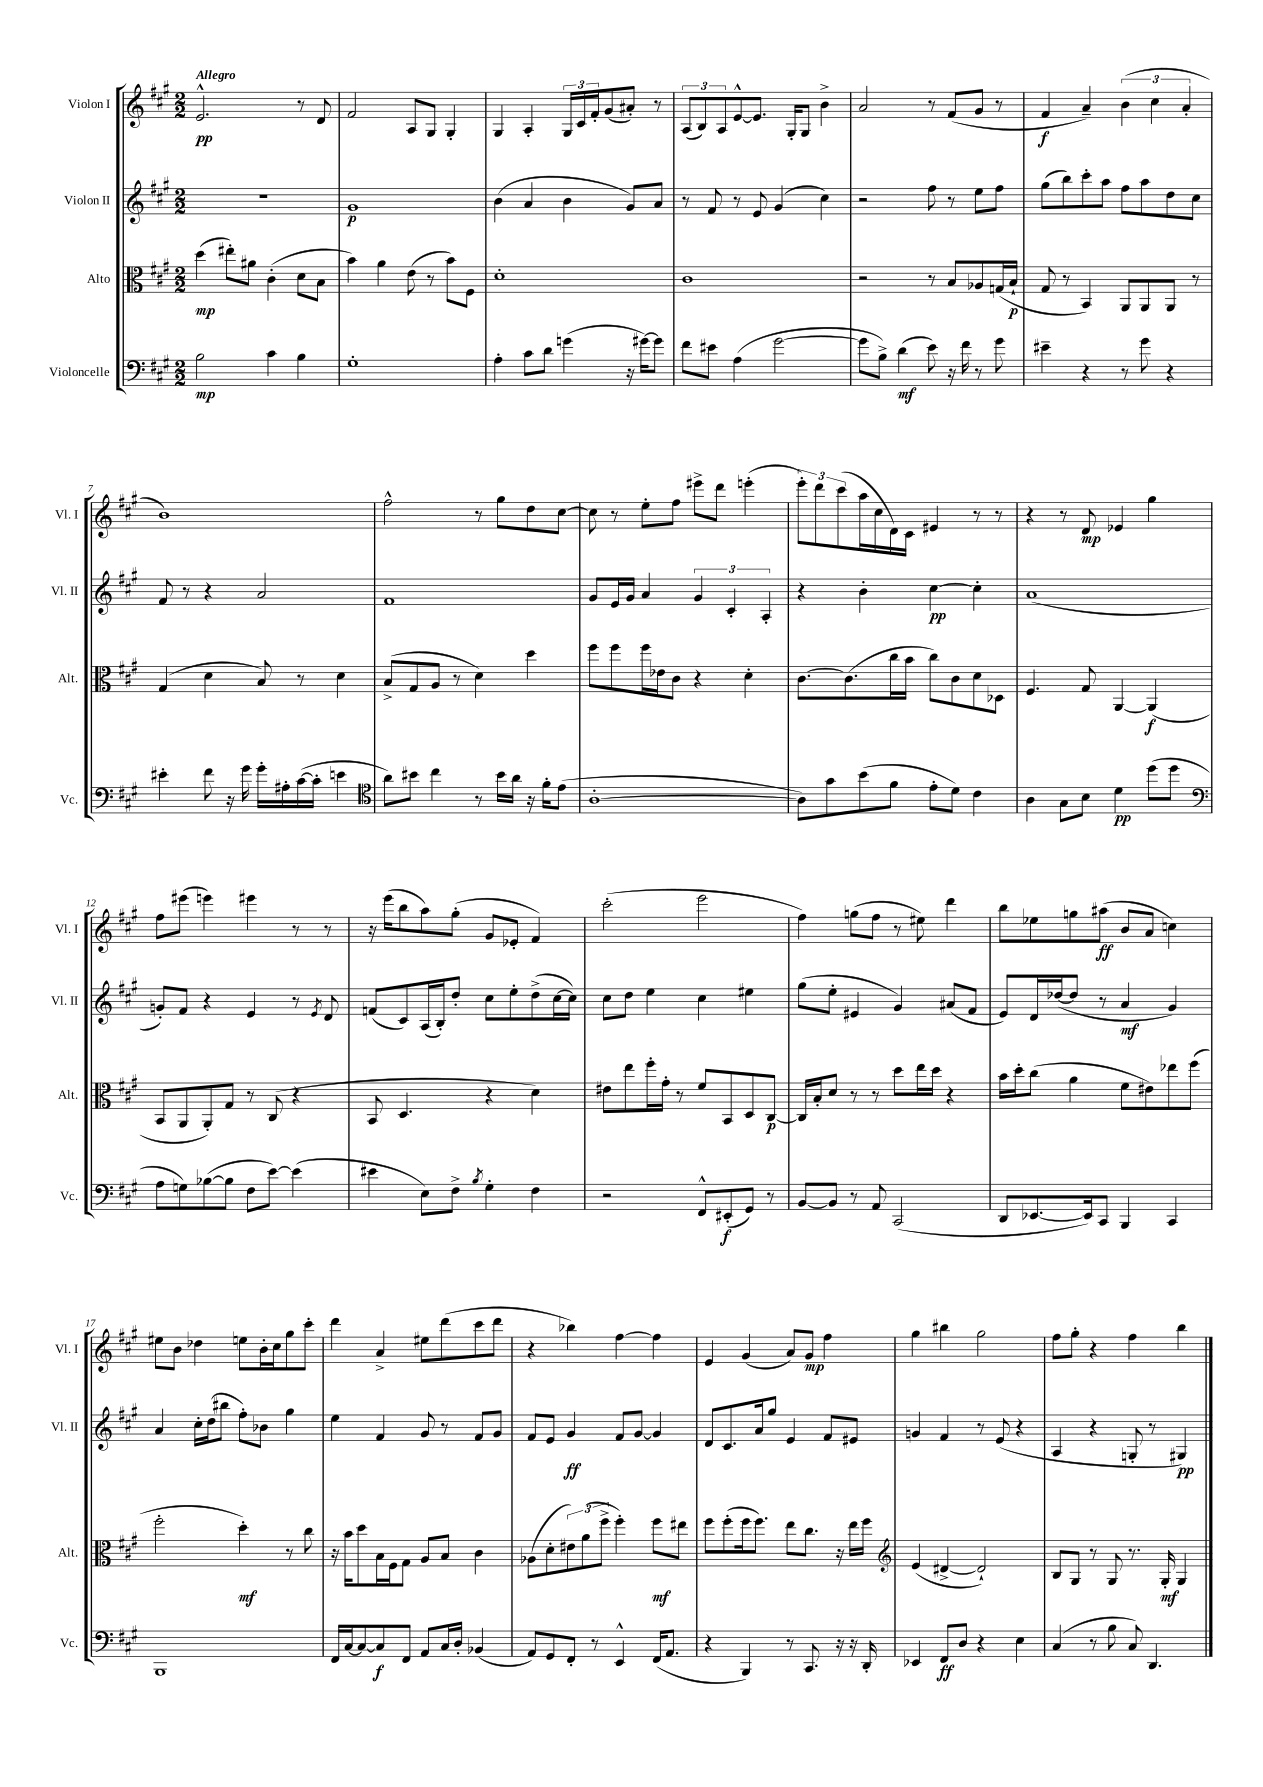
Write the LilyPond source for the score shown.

<<
\new StaffGroup <<
\new Staff = "s0" \with { instrumentName = "Violon I" shortInstrumentName = "Vl. I" } {
    \clef treble \key a \major \numericTimeSignature \time 2/2 \tempo "Allegro"
    e'2.-^\pp r8 d'8 |
    fis'2 a8 gis8 gis4-. |
    gis4 a4-. \tuplet 3/2 { gis16 cis'16 fis'16-. } gis'8( ais'8-.) r8 |
    \tuplet 3/2 { a8( b8) a8 } e'8~-^ e'8. gis16-. gis8 b'4-> |
    a'2 r8 fis'8( gis'8 r8 |
    fis'4\f a'4--) \tuplet 3/2 { b'4( cis''4 a'4-. } |
    b'1) |
    fis''2-^ r8 gis''8 d''8 cis''8~ |
    cis''8 r8 e''8-. fis''8 eis'''8-> d'''8 e'''4-.( |
    \tuplet 3/2 { e'''8-.) d'''8 cis'''8( } a''16 cis''16 d'16) cis'16 eis'4 r8 r8 |
    r4 r8 d'8\mp ees'4 gis''4 |
    fis''8 eis'''8( e'''4) eis'''4 r8 r8 |
    r16 e'''16( b''8 a''8) gis''8-.( gis'8 ees'8-. fis'4) |
    cis'''2-.( e'''2 |
    fis''4) g''8( fis''8 r8 eis''8) d'''4 |
    b''8 ees''8 g''8 ais''8\ff( b'8 a'8 c''4) |
    eis''8 b'8 des''4 e''8 b'16-. cis''16 gis''8 cis'''8-. |
    d'''4 a'4-> eis''8 d'''8( cis'''8 d'''8 |
    r4 bes''4) fis''4~ fis''4 |
    e'4 gis'4( a'8) gis'8\mp fis''4 |
    gis''4 bis''4 gis''2 |
    fis''8 gis''8-. r4 fis''4 b''4 \bar "|." |
}
\new Staff = "s1" \with { instrumentName = "Violon II" shortInstrumentName = "Vl. II" } {
    \clef treble \key a \major \numericTimeSignature \time 2/2
    R1 |
    gis'1\p |
    b'4( a'4 b'4 gis'8) a'8 |
    r8 fis'8 r8 e'8 gis'4( cis''4) |
    r2 fis''8 r8 e''8 fis''8 |
    gis''8( b''8) cis'''8-. a''8 fis''8 a''8 d''8 cis''8 |
    fis'8 r8 r4 a'2 |
    fis'1 |
    gis'8 e'16 gis'16 a'4 \tuplet 3/2 { gis'4 cis'4-. a4-. } |
    r4 b'4-. cis''4~\pp cis''4-. |
    a'1( |
    g'8-.) fis'8 r4 e'4 r8 \acciaccatura { e'8 } d'8 |
    f'8( cis'8) a16( b16-.) d''8-. cis''8 e''8-. d''8->( cis''16~ cis''16) |
    cis''8 d''8 e''4 cis''4 eis''4 |
    gis''8( e''8-. eis'4 gis'4) ais'8( fis'8 |
    e'8) d'16 des''16~( des''8 r8 a'4\mf gis'4) |
    a'4 cis''16-. d''16( bis''8 fis''8-.) bes'8 gis''4 |
    e''4 fis'4 gis'8 r8 fis'8 gis'8 |
    fis'8 e'8 gis'4\ff fis'8 gis'8~ gis'4 |
    d'8 cis'8. a'16 gis''8 e'4 fis'8 eis'8 |
    g'4 fis'4 r8 e'8( r4 |
    a4 r4 g8-. r8 gis4\pp) \bar "|." |
}
\new Staff = "s2" \with { instrumentName = "Alto" shortInstrumentName = "Alt." } {
    \clef alto \key a \major \numericTimeSignature \time 2/2
    d''4\mp( eis''8-.) ais'8 cis'4-.( d'8 b8 |
    b'4) a'4 e'8( r8 b'8) fis8 |
    d'1-. |
    cis'1 |
    r2 r8 b8 aes8 g16( b16-!\p |
    gis8 r8 b,4) a,8 a,8 a,8 r8 |
    gis4( d'4 b8) r8 d'4 |
    b8->( gis8 a8 r8 d'4) d''4 |
    fis''8 fis''8 fis''16 ees'16 cis'8 r4 d'4-. |
    cis'8.~ cis'8.( cis''16 b'16 cis''8) cis'8 d'8 des8 |
    fis4. gis8 a,4~ a,4\f( |
    b,8 a,8 a,8-.) gis8 r8 cis8( r4 |
    b,8 d4. r4 d'4) |
    eis'8 e''8 fis''16-. gis'16-. r8 fis'8 b,8 d8 cis8~\p |
    cis16 b16-. d'8 r8 r8 d''8 e''16 d''16 r4 |
    b'16 d''16-. cis''8( a'4 fis'8 eis'8) ees''8 fis''8( |
    fis''2-. d''4-.\mf) r8 cis''8 |
    r16 b'16 d''8 b16 fis16 gis8 a8 b8 cis'4 |
    aes8( d'8-. \tuplet 3/2 { eis'8) a'8( fis''8-> } fis''4-.) fis''8\mf eis''8 |
    fis''8 fis''8-.( fis''16 fis''8.) e''8 cis''8. r16 e''16 fis''16 |
    \clef treble e'4( dis'4~-> dis'2-!) |
    b8 gis8 r8 gis8 r8. gis16-.\mf gis4 \bar "|." |
}
\new Staff = "s3" \with { instrumentName = "Violoncelle" shortInstrumentName = "Vc." } {
    \clef bass \key a \major \numericTimeSignature \time 2/2
    b2\mp cis'4 b4 |
    gis1-. |
    a4-. cis'8 d'8 g'4( r16 gis'16~) gis'8 |
    fis'8 eis'8 a4( gis'2~ |
    gis'8 b8->) d'4\mf( e'8) r16 fis'16 r8 gis'8 |
    eis'4-- r4 r8 gis'8 r4 |
    eis'4-. fis'8 r16 gis'16 gis'16-. ais16-. cis'16~( cis'16-. e'4 |
    \clef tenor a'8) bis'8 cis''4 r8 bis'16 a'16 r16 fis'16-. e'8( |
    a1~-. |
    a8) gis'8 b'8( fis'8 e'8-. d'8) cis'4 |
    a4 gis8 b8 d'4\pp d''8( d''8 |
    \clef bass a8 g8) bes8~( bes8 fis8 e'8~) e'4( |
    eis'4 e8) fis8-> \acciaccatura { b8 } gis4-. fis4 |
    r2 fis,8-^ eis,8-.\f( gis,8) r8 |
    b,8~ b,8 r8 a,8 cis,2( |
    d,8 ees,8.~ ees,16) cis,8 b,,4 cis,4 |
    b,,1 |
    fis,16 cis16~ cis8~ cis8\f fis,8 a,8 cis16 d16-. bes,4( |
    a,8) gis,8 fis,8-. r8 e,4-^ fis,16( a,8. |
    r4 b,,4) r8 cis,8. r16 r16 d,16-. |
    ees,4 fis,8\ff d8 r4 e4 |
    cis4( r8 b8 cis8) d,4. \bar "|." |
}
>>
>>
